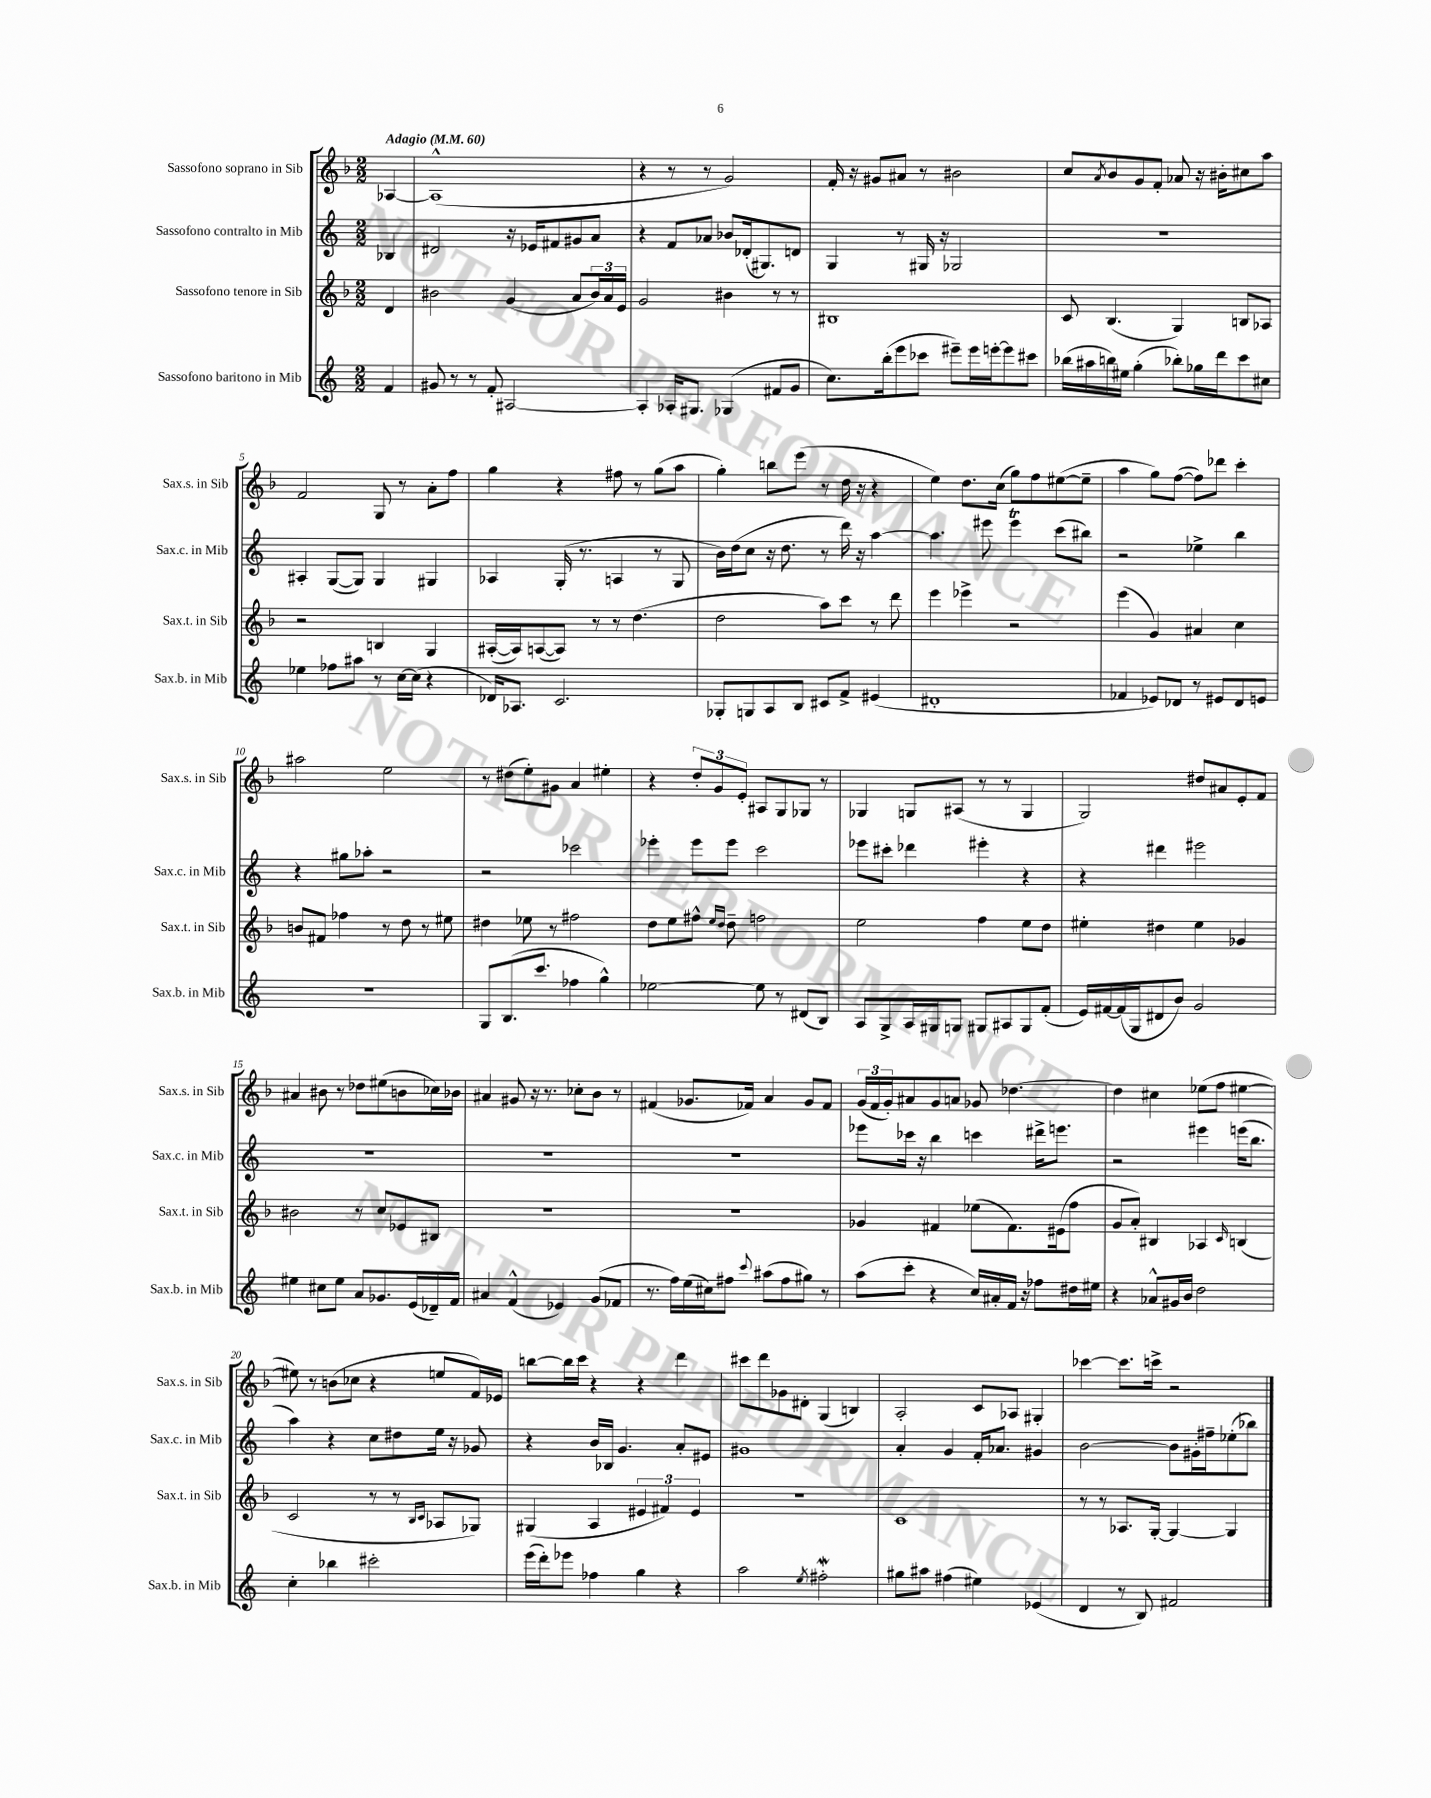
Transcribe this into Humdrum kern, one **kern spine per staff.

**kern	**kern	**kern	**kern
*part4	*part3	*part2	*part1
*staff4	*staff3	*staff2	*staff1
*I"Sassofono baritono in Mib	*I"Sassofono tenore in Sib	*I"Sassofono contralto in Mib	*I"Sassofono soprano in Sib
*I'Sax.b. in Mib	*I'Sax.t. in Sib	*I'Sax.c. in Mib	*I'Sax.s. in Sib
*clefG2	*clefG2	*clefG2	*clefG2
*k[]	*k[b-]	*k[]	*k[b-]
*M2/2	*M2/2	*M2/2	*M2/2
*MM60	*MM60	*MM60	*MM60
=	=	=	=
!	!	!	!LO:TX:a:B:t=Adagio
4f/	4d/	4B-X/	[4A-X/
=1	=1	=1	=1
8g#X/	2b#X\	2d#X/	(1A-^^]
8r	.	.	.
8r	.	.	.
8f'/	.	.	.
[2A#X/	(4g/	16r	.
.	.	16e-X/KL	.
.	.	8f#X/	.
.	8a/L	8g#X/	.
.	24b#/L)	8a/J	.
.	24a/	.	.
.	24e/JJ	.	.
=2	=2	=2	=2
4A#'/]	2g/	4r	4r
16A-X'/KL	.	8f/L	8r
8.G#X/J	.	.	.
.	.	8a-X/J	8r
(4G-X/	4b#X\	8b-X/L	2g/)
.	.	(16d-X'/k	.
.	.	8.G#X/)	.
8f#X/L	8r	.	.
8g/J	8r	8dn/J	.
=3	=3	=3	=3
8.cc\L)	1B#X	4G/	16f'/
.	.	.	16r
.	.	.	8g#X/L
(16bb'\k	.	.	.
8eee\	.	8r	8a#X/J
8ccc-X\J	.	16G#X/	8r
.	.	16r	.
8eee#X~\L)	.	2G-X/	2b#X\
16eee#\L	.	.	.
[16eeen'\J	.	.	.
8eee\]	.	.	.
8ccc#X\J	.	.	.
=4	=4	=4	=4
(16bb-X\LL	8c/	1r	8cc/L
16aa#X\	.	.	.
.	.	.	8qa/
16bbn\)	(4.B-/	.	8b-/
16ee#X\JJ	.	.	.
(4gg'\	.	.	8g/
.	.	.	8f'/J
8bb-X'\L)	4G/)	.	8a-X/
16gg-X\L	.	.	16r
16ddd\J	.	.	16b#X'\KL
8ccc\	8Bn/L	.	8cc#X\
8cc#X\J	8A-X/J	.	8aa\J
!!LO:LB:g=z
=5	=5	=5	=5
4ee-X\	2r	4A#X'/	2f/
8ff-X\L	.	([8G/L	.
8aa#X\J	.	8G/J])	.
8r	4Bn/	4G/	8G/
[16cc\LL	.	.	8r
(16cc\JJ]	.	.	.
4r	4G/	4G#X/	8a'\L
.	.	.	8ff\J
=6	=6	=6	=6
16d-X/KL)	([16A#X'/LL	4A-X/	4gg\
8.A-X/J	16A#/J])	.	.
.	([8An/	.	.
2.c/	8A/J])	(16G'/	4r
.	.	8.r	.
.	8r	.	.
.	8r	4An/	8ff#X\
.	(4.dd\	.	8r
.	.	8r	(8gg\L
.	.	8G/	8aa\J
=7	=7	=7	=7
8G-X'/L	2dd\	16b\LL)	4gg'\)
.	.	(16dd\J	.
8Gn/	.	8cc\J	.
8A/	.	16r	8bbn\L
.	.	8.dd\	.
8B/J	.	.	(8eee\J
8c#X/L	8aa\L)	8r	8r
8f^/J	8ccc\J	16ddd\)	16dd\
.	.	16r	16r
(4e#X/	8r	[4aa\	4r
.	8ddd\	.	.
=8	=8	=8	=8
1d#X'	4eee\	4.aa\]	4ee\)
.	4eee-X^\	.	8.dd\L
.	.	8eee#X\	.
.	.	.	(16cc\Jk
.	2r	4eee#t\	8gg\L)
.	.	.	8ff\
.	.	(8ccc\L	([8ee#X\
.	.	8bb#X\J)	8ee#~\J]
=9	=9	=9	=9
4f-X/	(4eee\	2r	4aa\
8e-X/L)	4g/)	.	8gg\L)
8d-X/J	.	.	([8ff\J
8r	4a#X/	4ee-X^\	8ff\L])
8e#X/L	.	.	8ddd-X\J
8d-/	4cc\	4bb\	4ccc'\
8en/J	.	.	.
!!LO:LB:g=z
=10	=10	=10	=10
1r	8bn/L	4r	2aa#X\
.	8f#X/J	.	.
.	4ff-X\	8gg#X\L	.
.	.	8aa-X'\J	.
.	8r	2r	2ee\
.	8dd\	.	.
.	8r	.	.
.	8ee#X\	.	.
=11	=11	=11	=11
8G/L	4dd#X\	2r	8r
(8.B/	.	.	(8dd#X\L
.	8ee-X\	.	8ee'\)
8.ccc/J	.	.	.
.	8r	.	8g#X\J
4ff-X\	2ff#X\	2ccc-X\	4a/
4gg^^\)	.	.	4ee#X'\
=12	=12	=12	=12
[2ee-X\	8dd\L	4eee-X'\	4r
.	8ee\	.	.
.	8ff#X^^\J	8eee-\L	12dd'/L
.	.	.	12g/
.	16qqee/LL	.	.
.	16qqdd/JJ	.	.
.	8dd~\	8eee-\J	.
.	.	.	12e'/J
8ee-\]	2ffn\	2ccc\	8A#X/L
8r	.	.	8G/
(8d#X/L	.	.	8G-X/J
8B/J)	.	.	8r
=13	=13	=13	=13
8A/L	2ee\	8eee-X\L	4G-X/
8G^/	.	8ccc#X'\J	.
16A/L	.	4ddd-X\	8Gn/L
16G#X/J	.	.	.
8Gn/J	.	.	(8A#X/J
8G#X/L	4ff\	4eee#X'\	8r
8A#X/	.	.	8r
8G#/	8ee\L	4r	4G/
(8f'/J	8dd\J	.	.
=14	=14	=14	=14
16e/LL)	4ee#X'\	4r	2G/)
[16f#X/	.	.	.
(16f#/]	.	.	.
16G/J	.	.	.
8d#X/	4dd#X\	4ddd#X\	.
8b/J)	.	.	.
2g/	4ee#\	2eee#X\	8dd#X/L
.	.	.	8a#X/
.	4g-X/	.	8e'/
.	.	.	8f/J
!!LO:LB:g=z
=15	=15	=15	=15
4ee#X\	2b#X\	1r	4a#X/
8cc#X\L	.	.	8b#X\
8ee#\J	.	.	8r
8a/L	8r	.	8dd-X\L
8.g-X/	8cc/L	.	(8ee#X\
.	8e-X/	.	8bn\
(16e/L	.	.	.
16d-X~/)	8B#X/J	.	16cc-X\L)
16f/JJ	.	.	16b-X\JJ
=16	=16	=16	=16
4a#X/	1r	1r	4a#X/
(4f^^/	.	.	8g#X/
.	.	.	16r
.	.	.	8.r
4e-X/)	.	.	.
.	.	.	8cc-X'\L
(8g/L	.	.	8b-\J
8f-X/J	.	.	8r
=17	=17	=17	=17
8.r	1r	1r	(4f#X/
16ff\LL)	.	.	.
(16ee\	.	.	8.g-X/L
16cc#X\J)	.	.	.
8ff#X\J	.	.	.
.	.	.	16f-X/Jk)
8qqccc/	.	.	.
(8aa#X\L	.	.	4a/
8ff#\	.	.	.
8gg#X\J)	.	.	8g-/L
8r	.	.	8f-/J
=18	=18	=18	=18
(8aa\L	4g-X/	8eee-X\L	(24g/LL
.	.	.	24f/
.	.	.	24g'/J)
8ccc'\J	.	16ccc-X\Jk	8a#X/
.	.	16r	.
4r	4f#X/	4bb\	8g/
.	.	.	8an/J
16cc/LL)	(8ee-X\L	4cccn\	8g-X/
16a#X'/	.	.	.
16f/JJ	8.f#\)	.	[4.dd-X\
16r	.	.	.
8ff-X\L	.	16ddd#X^\KL	.
.	(16e#X\k	8.eeen\J	.
16dd#X\L	8ff\J	.	.
16ee#X\JJ	.	.	.
=19	=19	=19	=19
4r	8g/L	2r	4dd-\]
.	8a'/J)	.	.
8a-X^^/L	4B#X/	.	4cc#X\
16g#X/L	.	.	.
16b/JJ	.	.	.
2dd\	4A-X/	4eee#X\	(8ee-X\L
.	.	.	8ff\J
.	16qqc/	.	.
.	(4Bn/	(16eeen\KL	[4ee#X\
.	.	8.bb\J	.
!!LO:LB:g=z
=20	=20	=20	=20
4cc'\	2c/	4aa\)	8ee#X\])
.	.	.	8r
4bb-X\	.	4r	(8bn\L
.	.	.	8cc-X\J
2ccc#X'\	8r	8cc\L	4r
.	8r	8dd#X\	.
.	16qqB-/LL	.	.
.	16qqc/JJ	.	.
.	8A-X/L	16ee\Jk	8een/L
.	.	16r	.
.	8G-X/J)	8g-X/	16f/L)
.	.	.	16e-X/JJ
=21	=21	=21	=21
(16eee\LL	(4G#X/	4r	[8bbn\L
16ddd'\J)	.	.	.
8eee-X\J	.	.	16bb\L]
.	.	.	16ccc\JJ
4ff-X\	4A/	16b/LL	4r
.	.	16B-X/JJ	.
.	.	4.g/	.
4gg\	6e#X/	.	4r
.	6f#X/)	.	.
4r	.	8a'/L	4ddd\
.	6e#/	.	.
.	.	8e#X/J	.
=22	=22	=22	=22
2aa\	1r	1g#X	8ccc#X\L
.	.	.	8ddd\
.	.	.	8g-X\
.	.	.	8d#X'\J
8qee/	.	.	.
2ff#XW'\	.	.	(4G/
.	.	.	4Bn/)
=23	=23	=23	=23
8gg#X\L	1c	4a'/	2A'/
8aa#X\J	.	.	.
(4ff#X\	.	4g/	.
4ee#X\)	.	16f'/KL	8c/L
.	.	8.a-X/J	.
.	.	.	8A-X/J
(4e-X/	.	4g#X/	4G#X'/
=24	=24	=24	=24
4d/	8r	[2b\	[4ccc-X\
.	8r	.	.
8r	8.A-X/L	.	8.ccc-\L]
8B/)	.	.	.
.	[16G'/Jk	.	16cccn^\Jk
2f#X/	4G/_	8b\L]	2r
.	.	16g#X'\L	.
.	.	16ff#X~\J	.
.	4G/]	(8ee-X'\	.
.	.	8bb-X\J)	.
==	==	==	==
*-	*-	*-	*-
